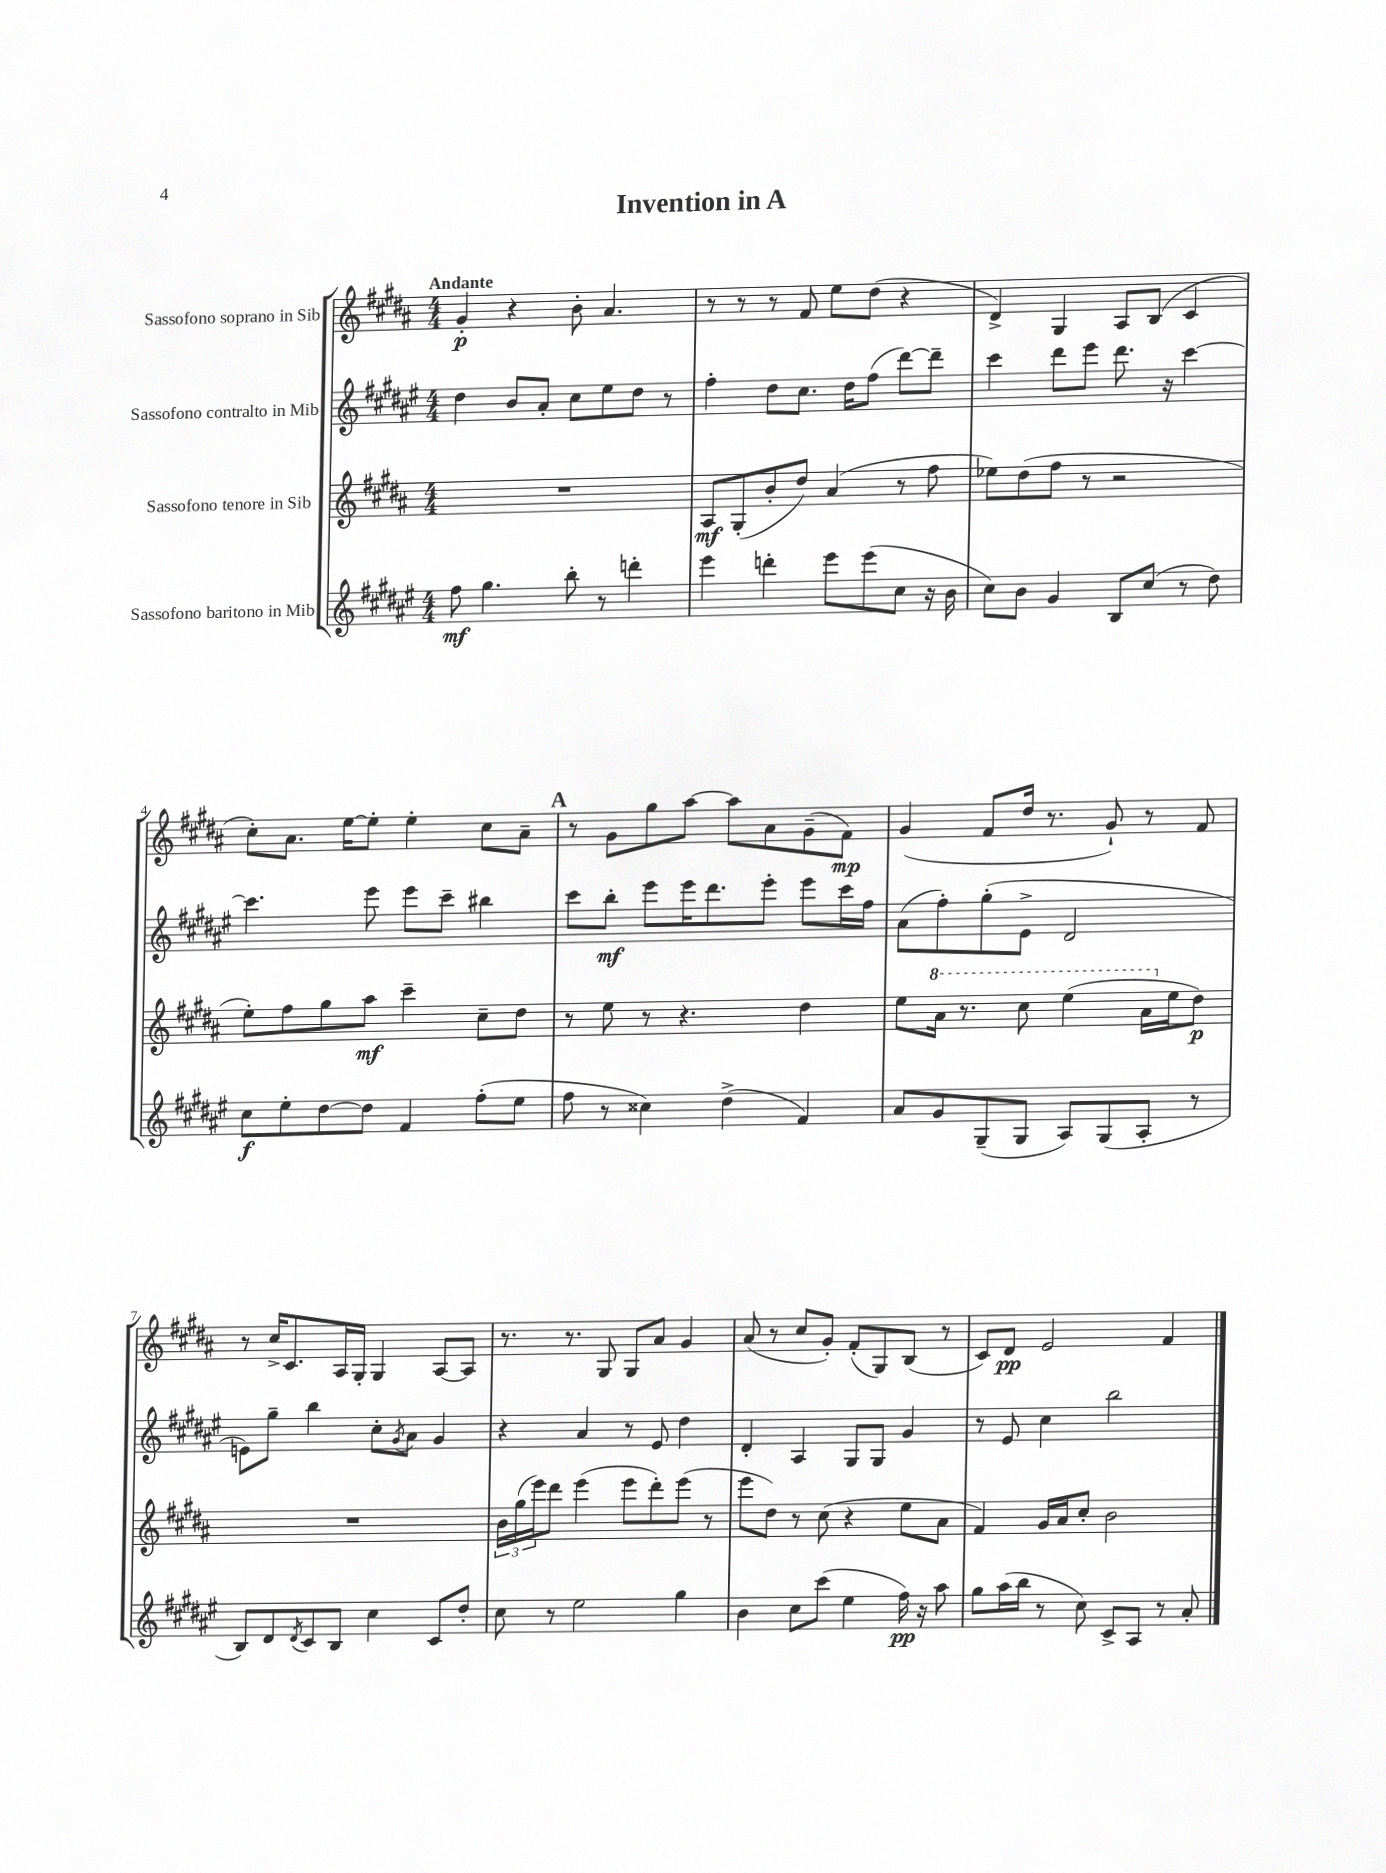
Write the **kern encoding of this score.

**kern	**dynam	**kern	**dynam	**kern	**dynam	**kern	**dynam
*part4	*part4	*part3	*part3	*part2	*part2	*part1	*part1
*staff4	*staff4	*staff3	*staff3	*staff2	*staff2	*staff1	*staff1
*I"Sassofono baritono in Mib	*	*I"Sassofono tenore in Sib	*	*I"Sassofono contralto in Mib	*	*I"Sassofono soprano in Sib	*
*clefG2	*	*clefG2	*	*clefG2	*	*clefG2	*
*k[f#c#g#d#a#e#]	*	*k[f#c#g#d#a#]	*	*k[f#c#g#d#a#e#]	*	*k[f#c#g#d#a#]	*
*M4/4	*	*M4/4	*	*M4/4	*	*M4/4	*
=1	=1	=1	=1	=1	=1	=1	=1
!	!	!	!	!	!	!LO:TX:a:B:t=Andante	!
8ff#\	mf	1r	.	4dd#\	.	4g#'/	p
4.gg#\	.	.	.	.	.	.	.
.	.	.	.	8b/L	.	4r	.
.	.	.	.	8a#'/J	.	.	.
8bb'\	.	.	.	8cc#\L	.	8b'\	.
8r	.	.	.	8ee#\	.	4.a#/	.
4dddn'\	.	.	.	8dd#\J	.	.	.
.	.	.	.	8r	.	.	.
=2	=2	=2	=2	=2	=2	=2	=2
4eee#\	.	8A#/L	mf	4ff#'\	.	8r	.
.	.	(8G#'/	.	.	.	8r	.
4dddn'\	.	8b'/	.	8dd#\L	.	8r	.
.	.	8dd#/J)	.	8.cc#\J	.	8f#/	.
8eee#\L	.	(4a#/	.	.	.	8ee\L	.
.	.	.	.	16dd#\KL	.	.	.
(8eee#\	.	.	.	(8ff#\J	.	(8dd#\J	.
8cc#\J	.	8r	.	[8ddd#\L)	.	4r	.
16r	.	8ff#\	.	8ddd#~\J]	.	.	.
16b\	.	.	.	.	.	.	.
=3	=3	=3	=3	=3	=3	=3	=3
8cc#\L)	.	8ee-X\L)	.	4ccc#\	.	4d#^/)	.
8b\J	.	(8dd#\	.	.	.	.	.
4g#/	.	8ff#\J	.	8ddd#\L	.	4G#/	.
.	.	8r	.	8eee#\J	.	.	.
8B/L	.	2r	.	8.ddd#\	.	8A#/L	.
(8cc#/J	.	.	.	.	.	(8B/J	.
.	.	.	.	16r	.	.	.
8r	.	.	.	[4ccc#\	.	4c#/	.
8dd#\)	.	.	.	.	.	.	.
!!LO:LB:g=z
=4	=4	=4	=4	=4	=4	=4	=4
8cc#\L	f	8ee'\L)	.	4.ccc#\]	.	8cc#'\L)	.
8ee#'\	.	8ff#\	.	.	.	8.a#\J	.
[8dd#\	.	8gg#\	.	.	.	.	.
.	.	.	.	.	.	[16ee\KL	.
8dd#\J]	.	8aa#\J	mf	8eee#\	.	8ee'\J]	.
4f#/	.	4ccc#~\	.	8eee#\L	.	4ee'\	.
.	.	.	.	8ccc#~\J	.	.	.
(8ff#'\L	.	8cc#~\L	.	4bb#X\	.	8cc#\L	.
8ee#\J	.	8dd#\J	.	.	.	8a#~\J	.
!!LO:REH:place=s1:t=A
=5	=5	=5	=5	=5	=5	=5	=5
8ff#\	.	8r	.	8ccc#\L	.	8r	.
8r	.	8ee\	.	8bb'\J	mf	8g#\L	.
4cc##X\)	.	8r	.	8eee#\L	.	8gg#\	.
.	.	4.r	.	16eee#\K	.	[8aa#\J	.
.	.	.	.	8.ddd#\	.	.	.
(4dd#^\	.	.	.	.	.	8aa#\L]	.
.	.	.	.	8eee#'\J	.	8a#\	.
4f#/)	.	4dd#\	.	8eee#\L	.	(8g#~\	.
.	.	.	.	16ccc#\L	.	8f#\J)	mp
.	.	.	.	16ff#\JJ	.	.	.
=6	=6	=6	=6	=6	=6	=6	=6
8a#/L	.	8ee\L	.	(8a#\L	.	(4g#/	.
*	*	*8va	*	*	*	*	*
8g#/	.	16aa#\Jk	.	8ff#'\)	.	.	.
.	.	8.r	.	.	.	.	.
(8G#~/	.	.	.	(8gg#'\	.	8f#/L	.
8G#/J	.	8ccc#\	.	8e#^\J	.	16dd#/Jk	.
.	.	.	.	.	.	8.r	.
8A#/L)	.	(4eee\	.	2d#/	.	.	.
(8G#/	.	.	.	.	.	8g#`/)	.
8A#'/J	.	16aa#\LL	.	.	.	8r	.
*	*	*X8va	*	*	*	*	*
.	.	16ee\J	.	.	.	.	.
8r	.	8dd#\J)	p	.	.	8f#/	.
!!LO:LB:g=z
=7	=7	=7	=7	=7	=7	=7	=7
8B/L)	.	1r	.	8en\L)	.	8r	.
8d#/	.	.	.	8gg#~\J	.	16cc#^/KL	.
.	.	.	.	.	.	8.c#/	.
8qd#/	.	.	.	.	.	.	.
8c#/	.	.	.	4bb\	.	.	.
8B/J	.	.	.	.	.	16A#/L	.
.	.	.	.	.	.	16G#'/JJ	.
4cc#\	.	.	.	8cc#'\L	.	4G#/	.
.	.	.	.	8qg#/	.	.	.
.	.	.	.	8a#\J	.	.	.
8c#/L	.	.	.	4g#/	.	[8A#/L	.
8dd#'/J	.	.	.	.	.	8A#/J]	.
=8	=8	=8	=8	=8	=8	=8	=8
8cc#\	.	24b\LL	.	4r	.	8.r	.
.	.	(24gg#\	.	.	.	.	.
.	.	24eee\J)	.	.	.	.	.
8r	.	8ddd#\J	.	.	.	.	.
.	.	.	.	.	.	8.r	.
2ee#\	.	(4eee\	.	4a#/	.	.	.
.	.	.	.	.	.	8G#/	.
.	.	8eee\L	.	8r	.	8G#/L	.
.	.	8ddd#'\)	.	8e#/	.	8a#/J	.
4gg#\	.	(8eee\J	.	4dd#\	.	4g#/	.
.	.	8r	.	.	.	.	.
=9	=9	=9	=9	=9	=9	=9	=9
4b\	.	8eee\L	.	4d#'/	.	(8a#/	.
.	.	8dd#\J)	.	.	.	8r	.
8cc#\L	.	8r	.	4A#/	.	8cc#/L	.
(8ccc#\J	.	(8cc#\	.	.	.	8g#'/J)	.
4ee#\	.	4r	.	8G#/L	.	(8f#'/L	.
.	.	.	.	8G#/J	.	8G#/)	.
16ff#\)	pp	8ee\L	.	4g#/	.	(8B/J	.
16r	.	.	.	.	.	.	.
8aa#\	.	8a#\J	.	.	.	8r	.
=10	=10	=10	=10	=10	=10	=10	=10
8gg#\L	.	4f#/)	.	8r	.	8c#/L)	.
(16aa#\L	.	.	.	8e#/	.	8d#/J	pp
16bb\JJ	.	.	.	.	.	.	.
8r	.	16g#/LL	.	4cc#\	.	2e/	.
.	.	16a#/J	.	.	.	.	.
8cc#\)	.	8cc#'/J	.	.	.	.	.
8c#^/L	.	2b\	.	2bb\	.	.	.
8A#/J	.	.	.	.	.	.	.
8r	.	.	.	.	.	4f#/	.
8a#'/	.	.	.	.	.	.	.
==	==	==	==	==	==	==	==
*-	*-	*-	*-	*-	*-	*-	*-
